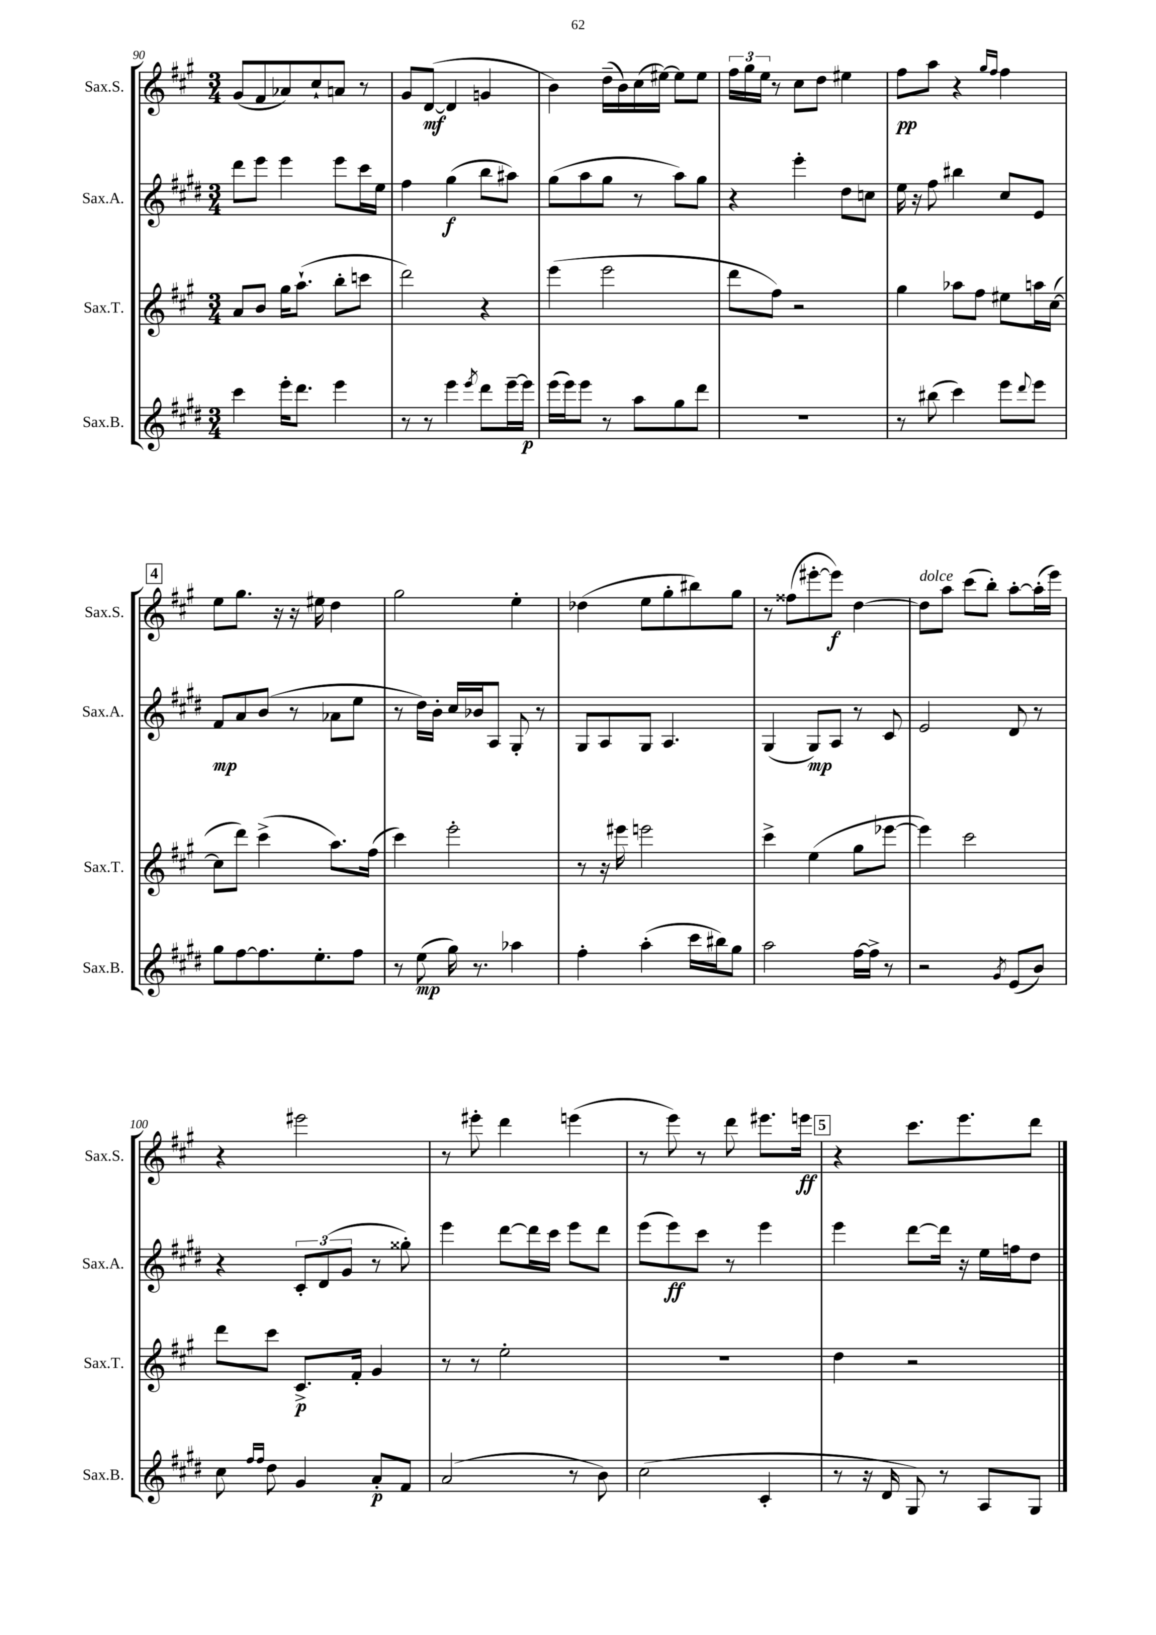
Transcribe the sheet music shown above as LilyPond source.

<<
\new StaffGroup <<
\new Staff = "s0" \with { instrumentName = "Sax.S." shortInstrumentName = "Sax.S." } {
    \clef treble \key a \major \numericTimeSignature \time 3/4
    gis'8( fis'8 aes'8) cis''8-! a'8 r8 |
    gis'8 d'8~\mf( d'4 g'4 |
    b'4) d''16--( b'16) cis''16( eis''16~) eis''8 eis''8 |
    \tuplet 3/2 { fis''16 gis''16 e''16 } r8 cis''8 d''8 eis''4 |
    fis''8\pp a''8 r4 \grace { gis''16 fis''16 } fis''4 |
    \mark \markup { \box "4" } e''8 gis''8. r16 r16 eis''16 d''4 |
    gis''2 e''4-. |
    des''4( e''8 gis''8-. bis''8) gis''8 |
    r8 fisis''8( eis'''8~-. eis'''8\f) d''4~ |
    d''8^\markup { \italic "dolce" } a''8 cis'''8( b''8-.) a''8~-. a''16-.( e'''16) |
    r4 eis'''2 |
    r8 eis'''8-. d'''4 e'''4( |
    r8 e'''8) r8 d'''8 eis'''8. e'''16\ff |
    \mark \markup { \box "5" } r4 cis'''8. e'''8. d'''8 \bar "|." |
}
\new Staff = "s1" \with { instrumentName = "Sax.A." shortInstrumentName = "Sax.A." } {
    \clef treble \key e \major \numericTimeSignature \time 3/4
    dis'''8 e'''8 e'''4 e'''8 cis'''16 e''16 |
    fis''4 gis''4\f( b''8 ais''8) |
    gis''8( a''8 gis''8 r8 a''8) gis''8 |
    r4 e'''4-. dis''8 c''8 |
    e''16 r16 fis''8 bis''4 cis''8 e'8 |
    \mark \markup { \box "4" } fis'8\mp a'8 b'8( r8 aes'8 e''8 |
    r8 dis''16) b'16-. cis''16 bes'16 a8 gis8-. r8 |
    gis8 a8 gis8 a4. |
    gis4( gis8\mp) a8 r8 cis'8 |
    e'2 dis'8 r8 |
    r4 \tuplet 3/2 { cis'8-. dis'8( gis'8 } r8 gisis''8-.) |
    e'''4 dis'''8~ dis'''16 cis'''16 e'''8 dis'''8 |
    e'''8( e'''8\ff) cis'''8 r8 e'''4 |
    \mark \markup { \box "5" } e'''4 dis'''8~ dis'''16 r16 e''16 f''16 dis''8 \bar "|." |
}
\new Staff = "s2" \with { instrumentName = "Sax.T." shortInstrumentName = "Sax.T." } {
    \clef treble \key a \major \numericTimeSignature \time 3/4
    a'8 b'8 gis''16 a''8.-!( b''8-. c'''8 |
    d'''2) r4 |
    e'''4( e'''2 |
    d'''8 fis''8) r2 |
    gis''4 aes''8 fis''8 eis''8 a''16 cis''16~( |
    \mark \markup { \box "4" } cis''8 d'''8) cis'''4->( a''8.) fis''16( |
    cis'''4) e'''2-. |
    r8 r16 eis'''16 e'''2 |
    cis'''4-> e''4( gis''8 ees'''8~ |
    ees'''4) cis'''2 |
    d'''8 cis'''8 cis'8.->\p fis'16-. gis'4 |
    r8 r8 e''2-. |
    R2. |
    \mark \markup { \box "5" } d''4 r2 \bar "|." |
}
\new Staff = "s3" \with { instrumentName = "Sax.B." shortInstrumentName = "Sax.B." } {
    \clef treble \key e \major \numericTimeSignature \time 3/4
    cis'''4 e'''16-. dis'''8. e'''4 |
    r8 r8 e'''4 \acciaccatura { e'''8 } dis'''8 e'''16~-- e'''16\p |
    e'''16( e'''16) e'''8 r8 a''8 gis''8 dis'''8 |
    R2. |
    r8 bis''8( cis'''4) e'''8 \appoggiatura { dis'''8 } e'''8 |
    \mark \markup { \box "4" } gis''8 fis''8~ fis''8. e''8.-. fis''8 |
    r8 e''8\mp( gis''16) r8. aes''4 |
    fis''4-. a''4-.( cis'''16 bis''16) gis''8 |
    a''2 fis''16~ fis''16-> r8 |
    r2 \acciaccatura { gis'8 } e'8( b'8) |
    cis''8 \grace { fis''16 fis''16 } dis''8 gis'4 a'8-.\p fis'8 |
    a'2( r8 b'8) |
    cis''2( cis'4-. |
    \mark \markup { \box "5" } r8 r16 dis'16 gis8) r8 a8 gis8 \bar "|." |
}
>>
>>
\layout { \context { \Score currentBarNumber = #90 } }
